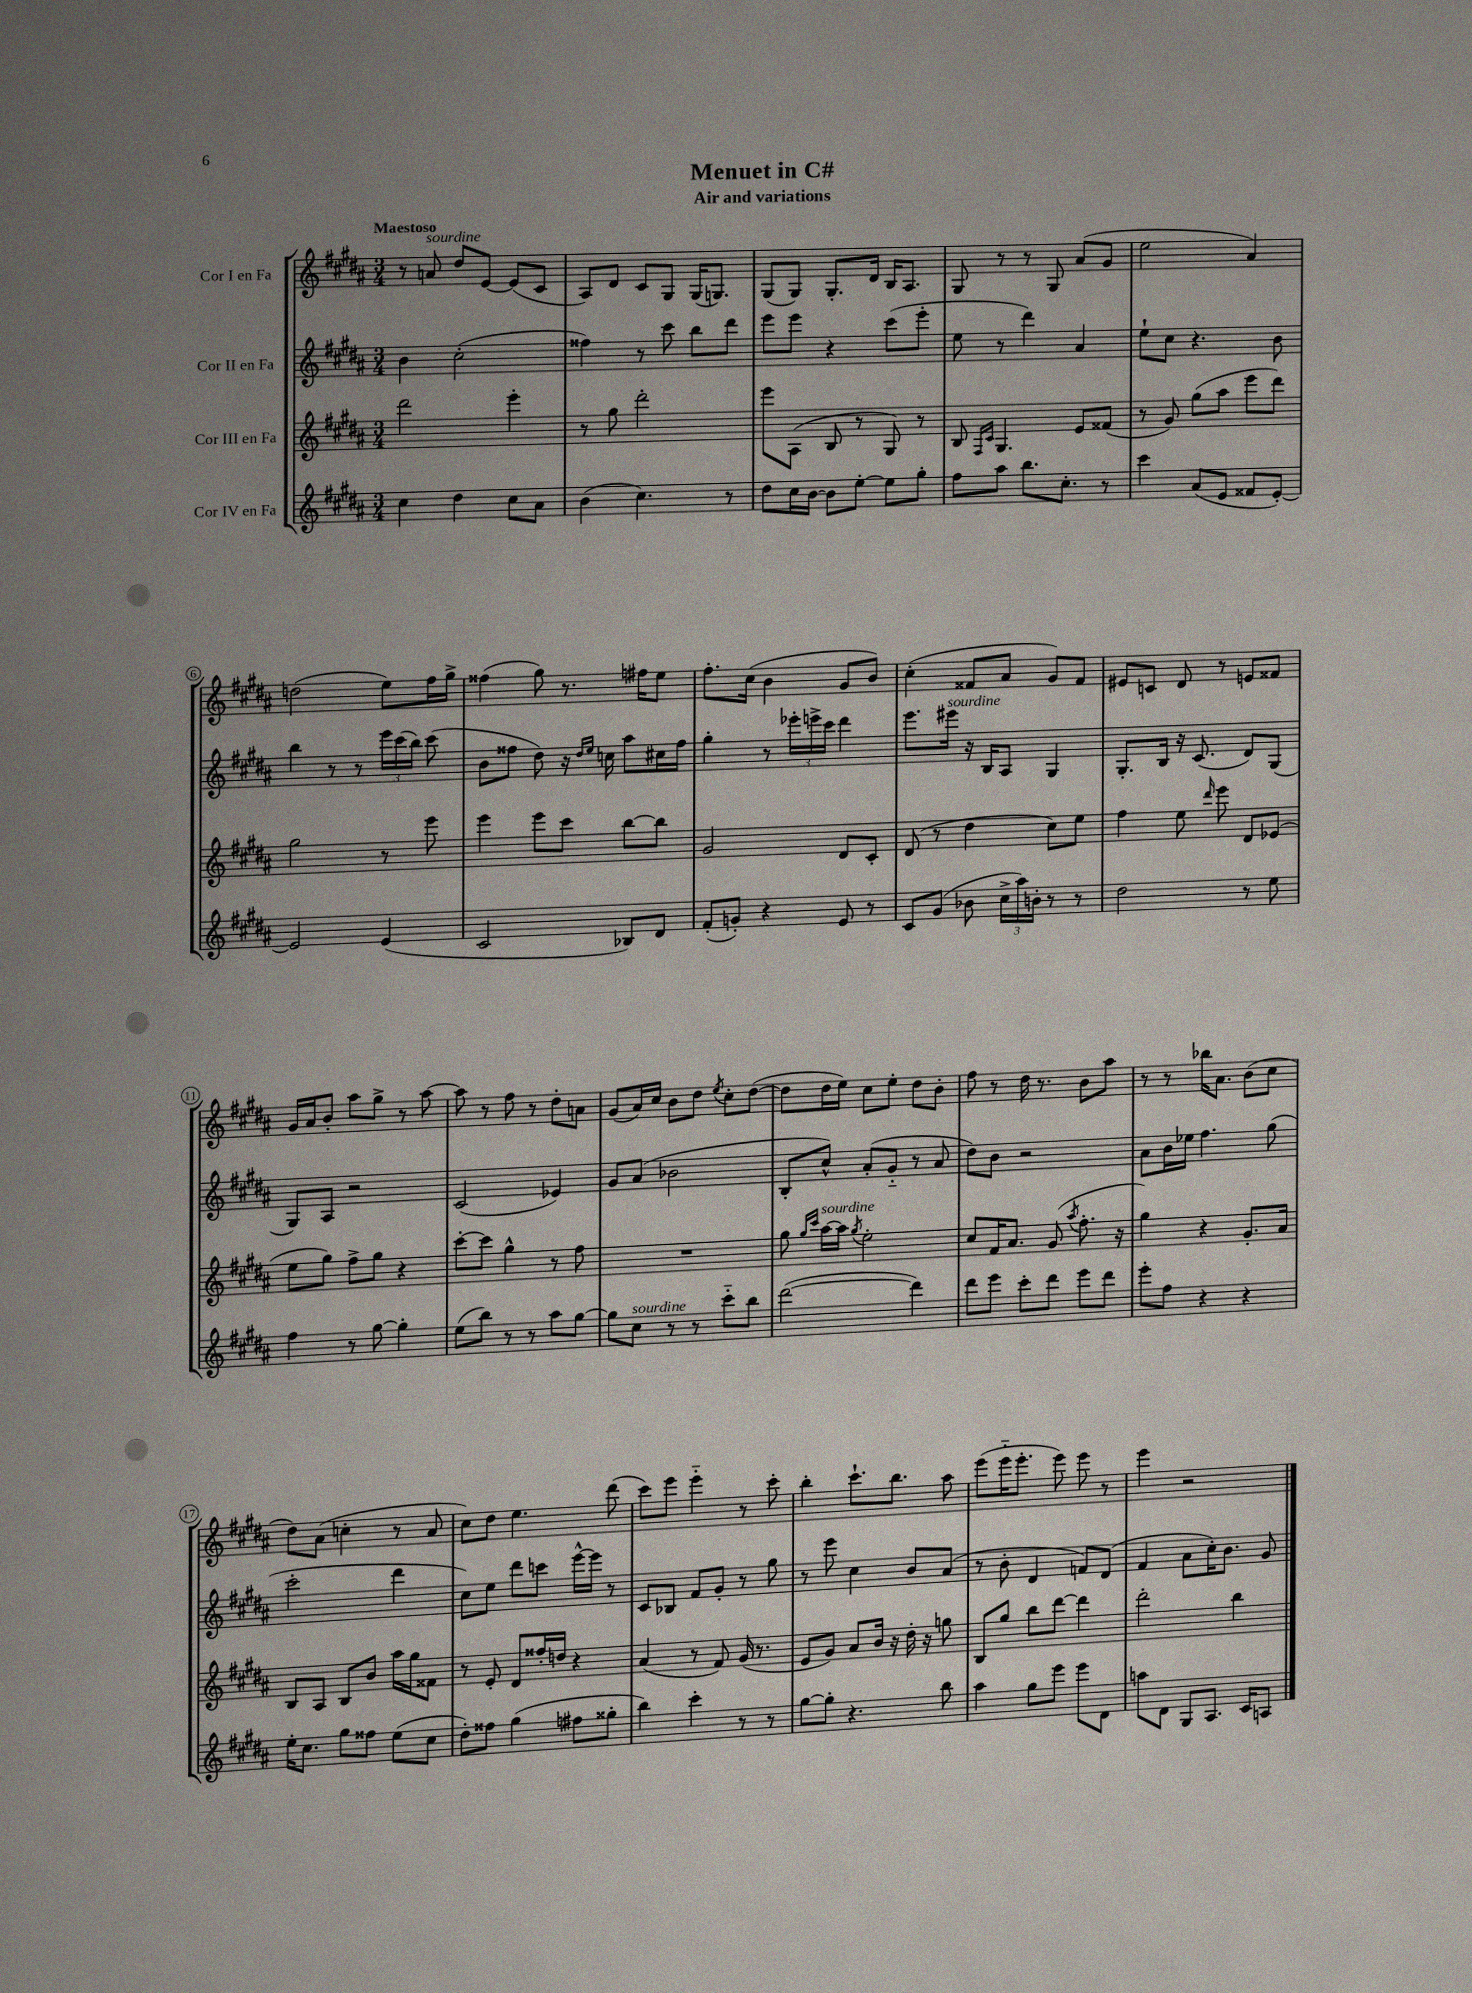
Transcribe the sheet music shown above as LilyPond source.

\header { title = "Menuet in C#" subtitle = "Air and variations" }
<<
\new StaffGroup <<
\new Staff = "s0" \with { instrumentName = "Cor I en Fa" } {
    \clef treble \key b \major \numericTimeSignature \time 3/4 \tempo "Maestoso"
    \autoBeamOff r8 a'8^\markup { \italic "sourdine" } dis''8[ e'8]~ e'8[( cis'8] |
    ais8[) dis'8] cis'8[ gis8] gis16[( g8.]) |
    gis8[( gis8]) gis8.[-. dis'16] b16[ ais8.] |
    gis8 r8 r8 gis8 ais'8[( gis'8] |
    e''2 ais'4) |
    d''2( e''8[) fis''16 gis''16]-> |
    fisis''4( gis''8) r8. fis''16[ e''8] |
    fis''8.[-. cis''16]( b'4 gis'8[ b'8]) |
    cis''4-.( fisis'8[ ais'8] gis'8[) fisis'8] |
    eis'8[ c'8] dis'8 r8 e'8[ fisis'8] |
    gis'16[ ais'16 b'8]-. ais''8[ gis''8]-> r8 ais''8~ |
    ais''8 r8 fis''8 r8 dis''8[-. a'8] |
    gis'8[( ais'16) cis''16] b'8[ dis''8] \acciaccatura { e''8 } cis''8[-. dis''8]~( |
    dis''8[ dis''16 e''16]) cis''8[ e''8]-. dis''8[ b'8]-. |
    fis''8 r8 dis''16 r8. b'8[ ais''8] |
    r8 r8 bes''16[ ais'8.] b'8[( cis''8] |
    dis''8[) ais'8]( c''4-. r8 ais'8 |
    cis''8[) dis''8] e''4. dis'''8( |
    cis'''8[) e'''8] e'''4-_ r8 cis'''8-. |
    b''4-. cis'''8.[-! b''8.] ais''8 |
    e'''8[( e'''16-_ e'''8.]-. e'''8) e'''8 r8 |
    e'''4 r2 \bar "|." |
}
\new Staff = "s1" \with { instrumentName = "Cor II en Fa" } {
    \clef treble \key b \major \numericTimeSignature \time 3/4
    \autoBeamOff b'4 cis''2-.( |
    fisis''4) r8 cis'''8 b''8[ dis'''8] |
    e'''8[ e'''8] r4 cis'''8[( e'''8]-. |
    e''8 r8 dis'''4) ais'4 |
    e''8[-! cis''8] r4. b'8 |
    b''4 r8 r8 \tuplet 3/2 { e'''16[ cis'''16( b''16]) } cis'''8( |
    b'8[ fisis''8] dis''8) r16 \grace { dis''16[ e''16] } c''16 ais''8[ cis''16 fisis''16] |
    gis''4-. r8 \tuplet 3/2 { ees'''16[-. e'''16-> cis'''16] } dis'''4 |
    e'''8.[ eis'''16]^\markup { \italic "sourdine" } r16 b16[ ais8] gis4 |
    gis8.[-. b16] r16 cis'8.( dis'8[) gis8]( |
    gis8[) ais8] r2 |
    cis'2( ees'4) |
    gis'8[ ais'8]( bes'2 |
    b8[-. cis''8]-^) ais'8[-.( gis'8]-_ r8 ais'8 |
    dis''8[) b'8] r2 |
    ais'8[ b'16 ees''16] fis''4. gis''8( |
    cis'''2-. dis'''4 |
    cis''8[) e''8] dis'''8[ c'''8] e'''16[~-^ e'''16] r8 |
    cis'8[ bes8] fis'8[ gis'8]-. r8 gis''8 |
    r8 e'''8 cis''4 b'8[ ais'8]( |
    r8 b'8-. dis'4 f'8[) dis'8]( |
    fis'4 ais'8[ cis''16-.) b'8.] gis'8 \bar "|." |
}
\new Staff = "s2" \with { instrumentName = "Cor III en Fa" } {
    \clef treble \key b \major \numericTimeSignature \time 3/4
    \autoBeamOff dis'''2 e'''4-. |
    r8 gis''8 dis'''2-. |
    e'''8[ ais8]( b8 r8 gis8) r8 |
    b8 \grace { fis16[ cis'16] } gis4. e'8[ fisis'8]( |
    r8 gis'8) gis''8[( ais''8] e'''8[ dis'''8]) |
    gis''2 r8 e'''8 |
    e'''4 e'''8[ cis'''8] b''8[~ b''8] |
    gis'2 dis'8[ cis'8]-. |
    dis'8( r8 dis''4 cis''8[) e''8] |
    fis''4 e''8 \grace { dis'''16 } e'''8 dis'8[ ees'8]( |
    e''8[ gis''8]) fis''8[-> gis''8] r4 |
    cis'''8[~-. cis'''8] gis''4-^ r8 fis''8 |
    R2. |
    gis''8 \grace { gis''16[ cis'''16] } ais''16[~^\markup { \italic "sourdine" } ais''16] \acciaccatura { gis''8 } e''2-. |
    cis''8[ fis'16 ais'8.] gis'8( \acciaccatura { ais''8 } fis''8.-. r16 |
    gis''4) r4 gis'8.[-. ais'16] |
    b8[ ais8] b8[ b'8] ais''16[ gis''16 fisis'8] |
    r8 e'8-. dis'8[ fisis''16-. d''16] r4 |
    ais'4( r8 fis'8) gis'16( r8. |
    e'8[ gis'8]) ais'8[ b'16] r16 dis''16-. r16 g''8 |
    b8[ gis''8] b''8[ dis'''8]~ dis'''4 |
    dis'''2-. b''4 \bar "|." |
}
\new Staff = "s3" \with { instrumentName = "Cor IV en Fa" } {
    \clef treble \key b \major \numericTimeSignature \time 3/4
    \autoBeamOff cis''4 dis''4 cis''8[ ais'8] |
    b'4( cis''4.) r8 |
    dis''8[ cis''16 b'16]~ b'8[ e''8]~-. e''8[ gis''8]-. |
    fis''8[ ais''8] b''8.[ cis''8.]-. r8 |
    cis'''4 ais'8[( e'8] fisis'8[ e'8]~-.) |
    e'2 e'4( |
    cis'2 bes8[) dis'8] |
    fis'8[-.( g'8]-.) r4 e'8 r8 |
    cis'8[ gis'8]( bes'8 \tuplet 3/2 { cis''16[-> ais''16) b'16]-. } r8 r8 |
    dis''2 r8 e''8 |
    fis''4 r8 gis''8~ gis''4-. |
    e''8[( b''8]) r8 r8 ais''8[ gis''8]~ |
    gis''8[ cis''8]^\markup { \italic "sourdine" } r8 r8 cis'''8[-_ b''8] |
    dis'''2~( dis'''4) |
    dis'''8[ e'''8] cis'''8[-. dis'''8] e'''8[ dis'''8] |
    e'''8[-. fis''8] r4 r4 |
    e''16[-. cis''8.] gis''8[ fisis''8] e''8[( cis''8] |
    dis''8[-.) fisis''8] gis''4( fis''8[ gisis''8]-. |
    b''4) cis'''4-. r8 r8 |
    gis''8[~ gis''8]-. r4. b''8 |
    ais''4 gis''8[ e'''8] e'''8[ dis'8] |
    a''8[ dis'8] gis8[ ais8.] cis'16[ a8] \bar "|." |
}
>>
>>
\layout { \context { \Score \override BarNumber.stencil = #(make-stencil-circler 0.1 0.3 ly:text-interface::print) } }
